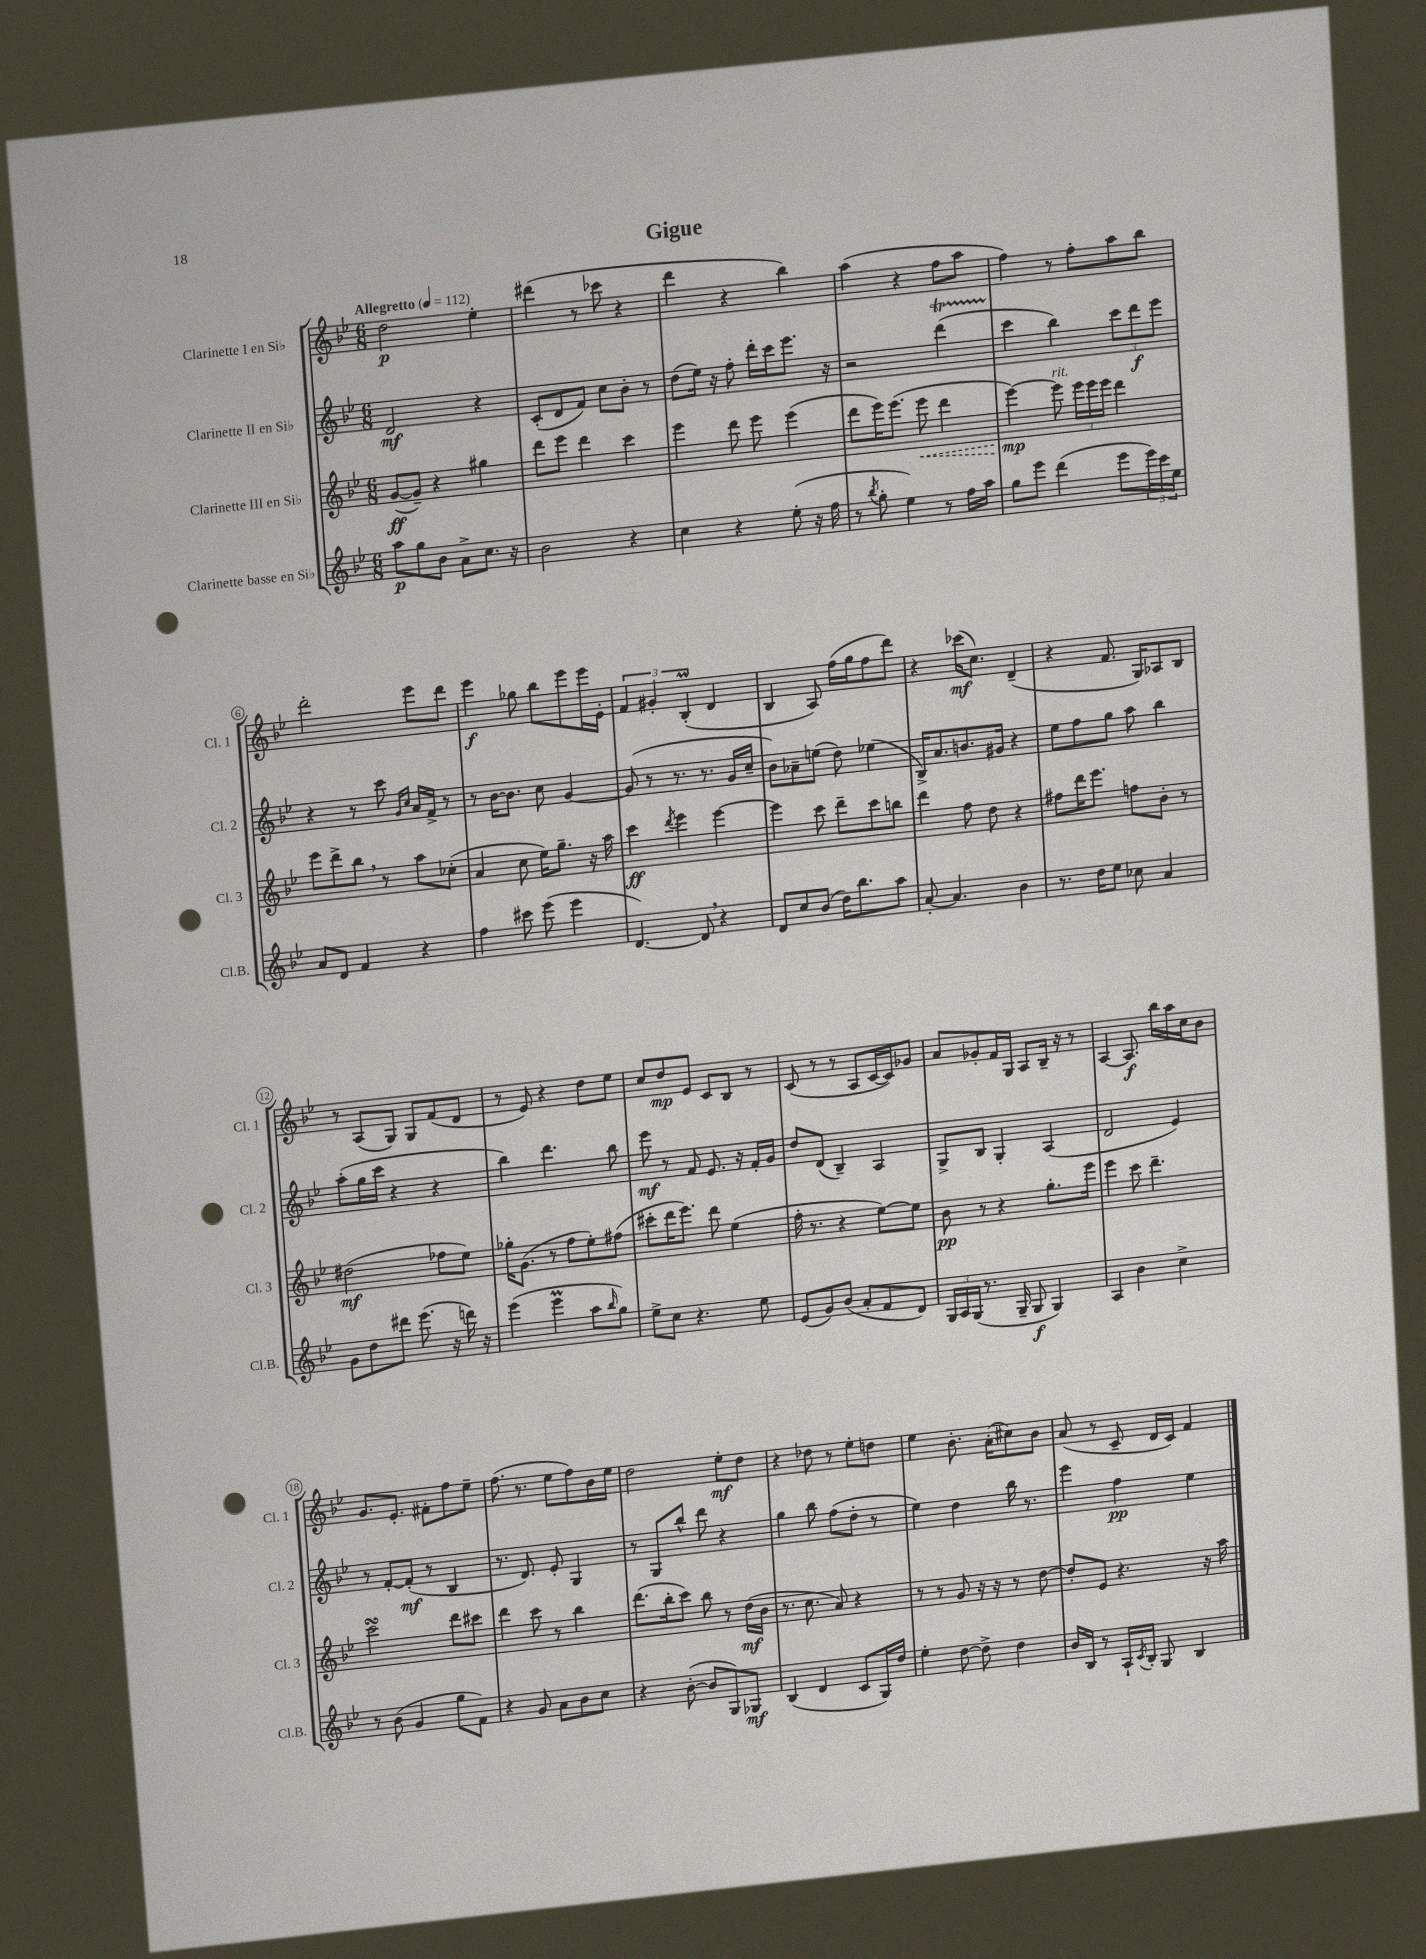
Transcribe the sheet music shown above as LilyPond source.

\header { title = "Gigue" }
<<
\new StaffGroup <<
\new Staff = "s0" \with { instrumentName = "Clarinette I en Sib" shortInstrumentName = "Cl. 1" } {
    \clef treble \key bes \major \numericTimeSignature \time 6/8 \tempo "Allegretto" 4 = 112
    d''2\p ees''4-. |
    dis'''4( r8 ces'''8 r4 |
    d'''4 r4 bes''4) |
    a''4( r4 f''8 a''8 |
    f''4) r8 f''8-. a''8 bes''8 |
    d'''2-. ees'''8 d'''8 |
    ees'''4\f ges''8 bes''8 ees'''8 ees'''16 ees'16-. |
    \tuplet 3/2 { f'4 gis'4-. bes4-.\prall( } d'4 |
    bes4 a8) f''16( g''16 f''8 d'''8) |
    r4 ces'''16\mf( c''8.) d'4--( |
    r4 f'8. g16) aes8 bes8 |
    r8 a8( g8) g8 f'8( d'8 |
    r8 ees'8) r4 d''8 ees''8 |
    c''8 d''8\mp ees'8 c'8 bes8 r8 |
    c'8( r8 r8 a8 c'16~ c'16) ges'8 |
    a'8 ges'8-. f'16 g16 a8 bes16-- r16 r8 |
    a4~ a8.\f bes''16 a''16 c''16 bes'8 |
    g'8. ees'8.-. fis'8-. f''8 ees''8-- |
    f''8.( r8. ees''8 f''8) bes'16 ees''16 |
    d''2 ees''8-.\mf d''8 |
    r4 des''8 r8 ees''8-. d''8 |
    ees''4 bes'8.-. a'16-.( cis''8) bes'8 |
    a'8( r8 c'8-- d'16 c'16) f'4 \bar "|." |
}
\new Staff = "s1" \with { instrumentName = "Clarinette II en Sib" shortInstrumentName = "Cl. 2" } {
    \clef treble \key bes \major \numericTimeSignature \time 6/8
    d'2\mf r4 |
    c'8-.( d'8 f'8) c''8 bes'8-. r8 |
    d''8( ees''16) r16 f''8-. d'''16-. c'''16 ees'''8. r16 |
    r2 d'''4\startTrillSpan( |
    c'''4\stopTrillSpan bes''4) \tuplet 3/2 { c'''8 d'''8\f ees'''8 } |
    r4 r8 c'''8 \grace { g'16 c''16 } a'16 f'16-> r8 |
    r8 bes'16~ bes'8. c''8 g'4~ |
    g'8( r8 r8. r8. g'16 c''16-- |
    bes'8) aes'8-- e''8( d''8) ees''4( |
    bes16->) a'8. b'8. gis'16 r4 |
    ees''8 f''8 g''8 a''8 bes''4 |
    a''8-.( g''16 c'''16 r4 r4 |
    bes''4) d'''4. bes''8 |
    ees'''8\mf r8 f'8 ees'8. r16 f'16-. g'16 |
    d''8 d'8( bes4--) a4 |
    g8-> bes8 g4-. a4( |
    d'2 ees'4) |
    r8 f'8~-. f'8-.\mf( r8 bes4 |
    r8. d'8.) ees'8-. g4 |
    r8 g8 bes''8-^ d'''8 r4 |
    g''4 bes''8 f''8( d''8-. r8 |
    ees''4) d''4 bes''16 r8. |
    ees'''4 f''4\pp ees''4 \bar "|." |
}
\new Staff = "s2" \with { instrumentName = "Clarinette III en Sib" shortInstrumentName = "Cl. 3" } {
    \clef treble \key bes \major \numericTimeSignature \time 6/8
    g'8~\ff( g'8--) r4 gis''4 |
    d'''8 ees'''8 d'''4 c'''4 |
    ees'''4 d'''8 ees'''8 ees'''4( |
    d'''8 ees'''16) ees'''8.( \once \override Hairpin.style = #'dashed-line ees'''8\< d'''4 |
    ees'''4~\mp\!) ees'''8^\markup { \italic "rit." } \tuplet 3/2 { ees'''16 ees'''16 ees'''16 } d'''4 |
    ees'''8 d'''8-> bes''8 \breathe r8 a''8 ces''8-.( |
    a'4 c''8 ees''16) g''8.-- r16 a''16 |
    c'''4\ff \acciaccatura { d'''8 } ees'''4 ees'''4~ |
    ees'''4 c'''8 d'''8-- c'''8 b''8 |
    d'''4 f''8 d''8 r4 |
    fis''8 d'''16 ees'''8. f''8 bes'8-. r8 |
    dis''2\mf( fes''8 ees''8) |
    ges''16-. g'8.( r8 f''8 ees''8-.) fis''8( |
    cis'''8-. d'''16 ees'''8.) d'''8 ees''4( |
    f''16-. r8. r4 ees''8~) ees''8 |
    bes'8\pp r8 r4 g''8.-. ees'''16 |
    ees'''4 c'''8 d'''4.-- |
    c'''2\turn d'''8 cis'''8 |
    d'''4 c'''8 r8 bes''4 |
    d'''8.( bes''16-. c'''8) bes''8 r8 d''16\mf( bes'16 |
    r8. c''8. a'8) r4 |
    r8 r8 g'8 r16 r16 r8 d''8~ |
    d''8-. ees'8 r4. r16 a''16 \bar "|." |
}
\new Staff = "s3" \with { instrumentName = "Clarinette basse en Sib" shortInstrumentName = "Cl.B." } {
    \clef treble \key bes \major \numericTimeSignature \time 6/8
    a''8\p g''8 bes'8 a'8-> c''8. r16 |
    bes'2 r4 |
    c''4 r4 ees''8-.( r16 f''16 |
    r8 \acciaccatura { bes''8 } g''8-. ees''4) r8 f''16 a''16 |
    g''8 ees'''8 d'''4( ees'''8 \tuplet 3/2 { ees'''16) c'''16 ees''16 } |
    a'8 d'8 f'4 r4 |
    f''4 cis'''8 ees'''8( ees'''4 |
    d'4.~) d'8 \breathe r4 |
    d'8 c''8 bes'8( d''16) bes''8. a''8 |
    a'8~-. a'4. bes'4 |
    r8. d''16 ees''8 ces''8 a'4 |
    g'8 d''8 dis'''8 ees'''8.( r16 d'''16) r16 |
    ees'''4( ees'''4\prall a''8 \grace { bes''16 } g''8) |
    ees''8-> c''8 r4. ees''8 |
    ees'8( g'8) bes'8( a'8-. f'8 d'8) |
    \tuplet 3/2 { g16 a16 g16( } r8. g16-- g8\f g4) |
    a4 bes'4 c''4-> |
    r8 bes'8( g'4 g''8 f'8) |
    r4 g'8 a'8 bes'8 c''8 |
    r4 bes'8~-.( bes'8 g8) ges8\mf |
    bes4( d'4 c'8 g16) d''16 |
    ees''4-. d''8~ d''8-> d''4 |
    bes'16 bes16 r8 a16-! \acciaccatura { c'8 } bes16-. g8 bes4 \bar "|." |
}
>>
>>
\layout { \context { \Score \override BarNumber.stencil = #(make-stencil-circler 0.1 0.3 ly:text-interface::print) } }
